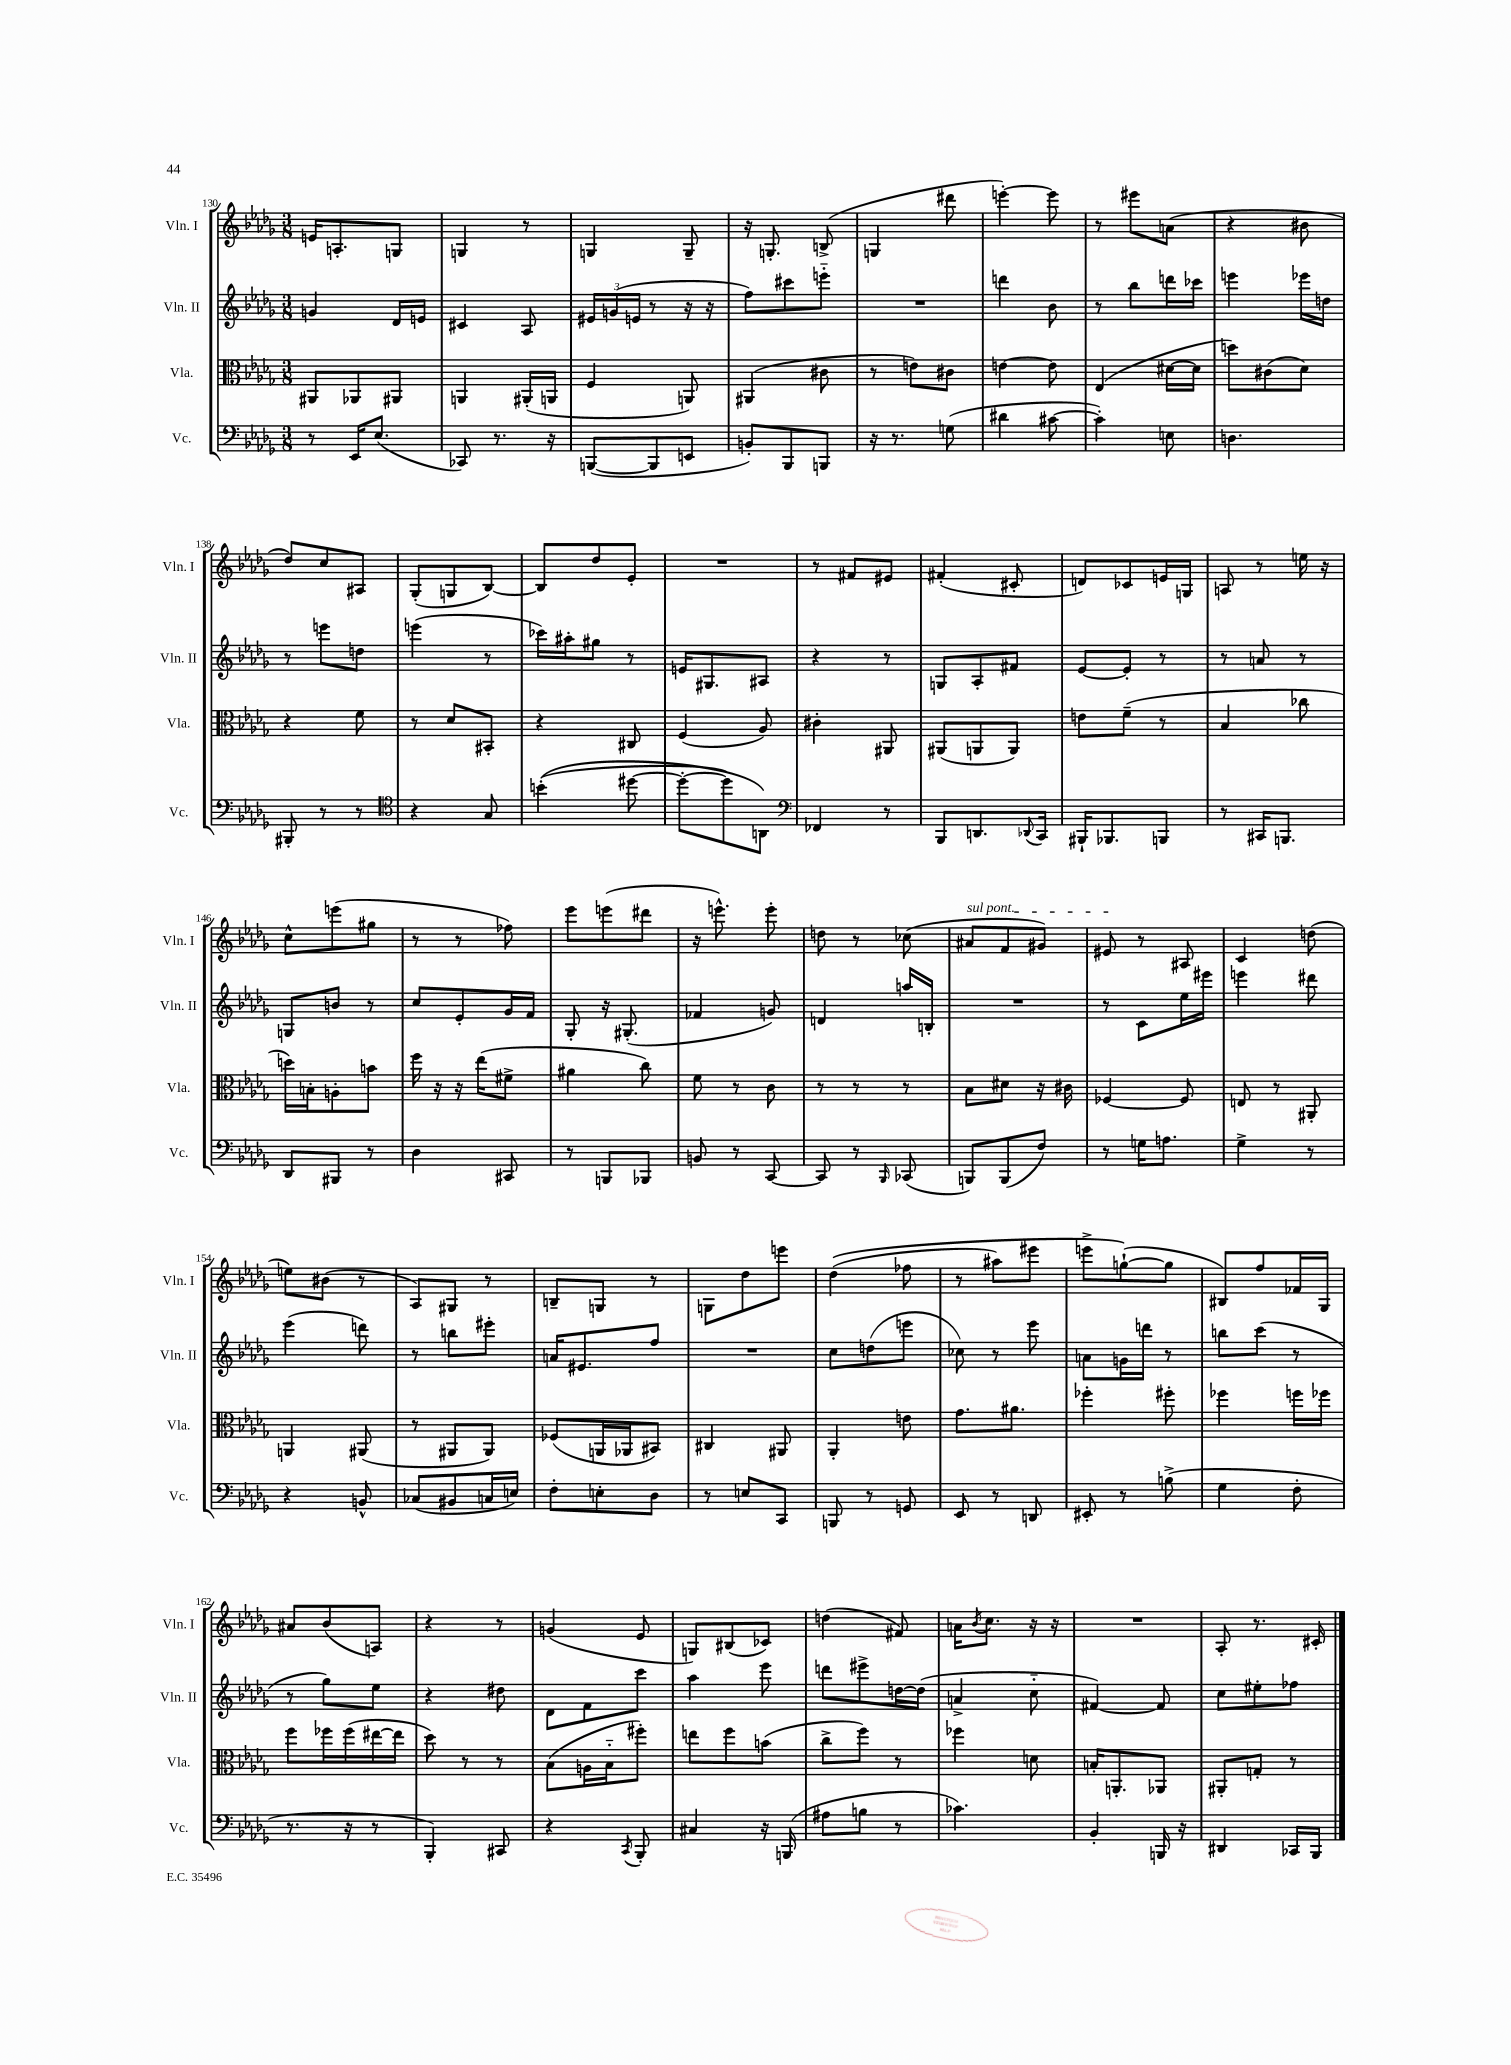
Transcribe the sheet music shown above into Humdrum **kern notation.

**kern	**kern	**kern	**kern
*staff4	*staff3	*staff2	*staff1
*clefF4	*clefC3	*clefG2	*clefG2
*k[b-e-a-d-g-]	*k[b-e-a-d-g-]	*k[b-e-a-d-g-]	*k[b-e-a-d-g-]
*M3/8	*M3/8	*M3/8	*M3/8
8r	8AA#	4g	16e
.	.	.	8.A'
16EE-	8AA-	.	.
(8.E-	.	.	.
.	8AA#	16d-	8G
.	.	16e	.
=	=	=	=
8CC-)	4AA	4c#	4G
8.r	.	.	.
.	(16AA#'	8A-	8r
16r	16AA	.	.
=	=	=	=
([8BBB	4F	24e#	4G
.	.	(24g	.
.	.	24e	.
8BBB]	.	8r	.
8EE	8AA)	16r	8G~
.	.	16r	.
=	=	=	=
8BB')	(4AA#	8ff)	16r
.	.	.	8.G'
8BBB-	.	8ccc#	.
8BBB	8c#	8eee'~	(8B^
=	=	=	=
16r	8r	4.r	4G
8.r	.	.	.
.	8e)	.	.
(8G	8c#	.	8ddd#
=	=	=	=
4d#	[4e	4ddd	[4eee')
[8c#	8e]	8b-	8eee]
=	=	=	=
4c#'])	(4E-	8r	8r
.	.	8bb-	8eee#
8E	[16d#	16ddd	(8a
.	16d#]	16ccc-	.
=	=	=	=
4.D	8dd)	4eee	4r
.	(8c#	.	.
.	8d-)	16eee-	8b#
.	.	16dd	.
=	=	=	=
8BBB#'	4r	8r	8dd-)
8r	.	8eee	8cc
8r	8f	8dd	8A#
=	=	=	=
*clefC4	*	*	*
4r	8r	(4eee	(8G-'
.	8d-	.	8G
8G-	8BB#'	8r	[8B-)
=	=	=	=
&((4b'	4r	16ccc-)	8B-]
.	.	16aa#'	.
.	.	8gg#	8dd-
[8dd#	8C#	8r	8e-'
=	=	=	=
8dd#'_	(4F	16e	4.r
.	.	8.G#	.
8dd#])	.	.	.
8AA&)	8A-)	8A#	.
=	=	=	=
*clefF4	*	*	*
4FF-	4c#'	4r	8r
.	.	.	8f#
8r	8AA#	8r	8e#
=	=	=	=
8BBB-	(8AA#	8G	(4f#'
8.DD	8AA	8A-'	.
.	8AA)	8f#	8c#'
8qqDD-	.	.	.
16CC	.	.	.
=	=	=	=
16BBB#`	8e	[8e-	8d)
8.BBB-	.	.	.
.	(8f~	8e-']	8c-
8BBB	8r	8r	16e
.	.	.	16G
=	=	=	=
8r	4B-	8r	8A
16CC#	.	8a	8r
8.BBB	.	.	.
.	8cc-	8r	16ee
.	.	.	16r
=	=	=	=
8DD-	16dd)	8G	8cc^^
.	16B'	.	.
8BBB#	8A'	8b	(8eee
8r	8b	8r	8gg#
=	=	=	=
4D-	16ff	8cc	8r
.	16r	.	.
.	16r	8e-'	8r
.	(16ee-	.	.
8CC#	8f#^	16g-	8ff-)
.	.	16f	.
=	=	=	=
8r	4a#	8G-'	8eee-
8BBB	.	16r	(8eee
.	.	(8.G#'	.
8BBB-	8cc)	.	8ddd#
=	=	=	=
8BB	8f	4f-	16r
.	.	.	8.eee^^)
8r	8r	.	.
[8CC	8c	8g)	8eee'
=	=	=	=
8CC]	8r	4d	8dd
8r	8r	.	8r
16qqBBB-	.	.	.
(8CC-	8r	16aa	(8cc-
.	.	16B'	.
=	=	=	=
8BBB)	8B-	4.r	8a#
(8BBB	8d#	.	8f
8F)	16r	.	8g#)
.	16c#	.	.
=	=	=	=
8r	[4F-	8r	8e#
16G	.	8c	8r
8.A	.	.	.
.	8F-]	16ee-	8A#
.	.	16eee#	.
=	=	=	=
4G-^	8E	4eee	4c
.	8r	.	.
8r	8AA#'	8ddd#	(8dd
=	=	=	=
4r	4AA	(4eee-	8ee)
.	.	.	(8b#
8BB^^	(8AA#	8ddd)	8r
=	=	=	=
(8C-	8r	8r	8A-)
8BB#	8AA#	8bb	8G#
16C	8AA#)	8eee#'	8r
16E)	.	.	.
=	=	=	=
8F'	(8F-	16a	8B~
.	.	8.e#	.
8E'	16AA	.	8G
.	16AA-	.	.
8D-	8BB#)	8ff	8r
=	=	=	=
8r	4C#	4.r	8G
8E	.	.	8dd-
8CC	8AA#	.	8eee
=	=	=	=
8BBB	4AA-'	8cc	&((4dd-
8r	.	(8dd	.
8GG	8e	8eee	8ff-
=	=	=	=
8EE-	8.g-	8cc-)	8r
8r	.	8r	8aa#)
.	8.a#	.	.
8DD	.	8eee-	8eee#
=	=	=	=
8EE#'	4ff-'	8a	8eee^
8r	.	16g	([8gg`&)
.	.	16ddd	.
(8B^	8ff#'	8r	8gg]
=	=	=	=
4G-	4ff-	8bb	8B#)
.	.	(8ccc	8ff
8F'	16ff	8r	16f-
.	16ff-	.	16G-
=	=	=	=
8.r	8ff	8r	8a#
.	16ff-	8gg-)	(8b-
16r	(16ff-	.	.
8r	[16ee#	8ee-	8A)
.	16ee#]	.	.
=	=	=	=
4BBB-')	8dd-)	4r	4r
.	8r	.	.
8CC#	8r	8dd#	8r
=	=	=	=
4r	(8B-	8d-	(4g
.	16A	8f	.
.	16B-'~	.	.
8qCC	.	.	.
8BBB-'	8ff#')	8ccc	8e-
=	=	=	=
4C#	8ee	4aa-	8G)
.	8ff	.	(8B#
16r	(8b	8eee-	8c-)
(16BBB	.	.	.
=	=	=	=
8A#	8cc^	8ddd	(4dd
8B	8ff)	8eee#^	.
8r	8r	[16dd	8f#)
.	.	(16dd]	.
=	=	=	=
4.c-)	4ff-	4a^	16a
.	.	.	8qb-
.	.	.	8.cc
.	8d	8cc'~	16r
.	.	.	16r
=	=	=	=
4BB-'	16B'	[4f#)	4.r
.	8.AA'	.	.
16BBB	8AA-	8f#]	.
16r	.	.	.
=	=	=	=
4DD#	8AA#'	8cc	8A-'
.	8G'	8ee#'	8.r
16CC-	8r	8ff-	.
16BBB-	.	.	16c#'
==	==	==	==
*-	*-	*-	*-
